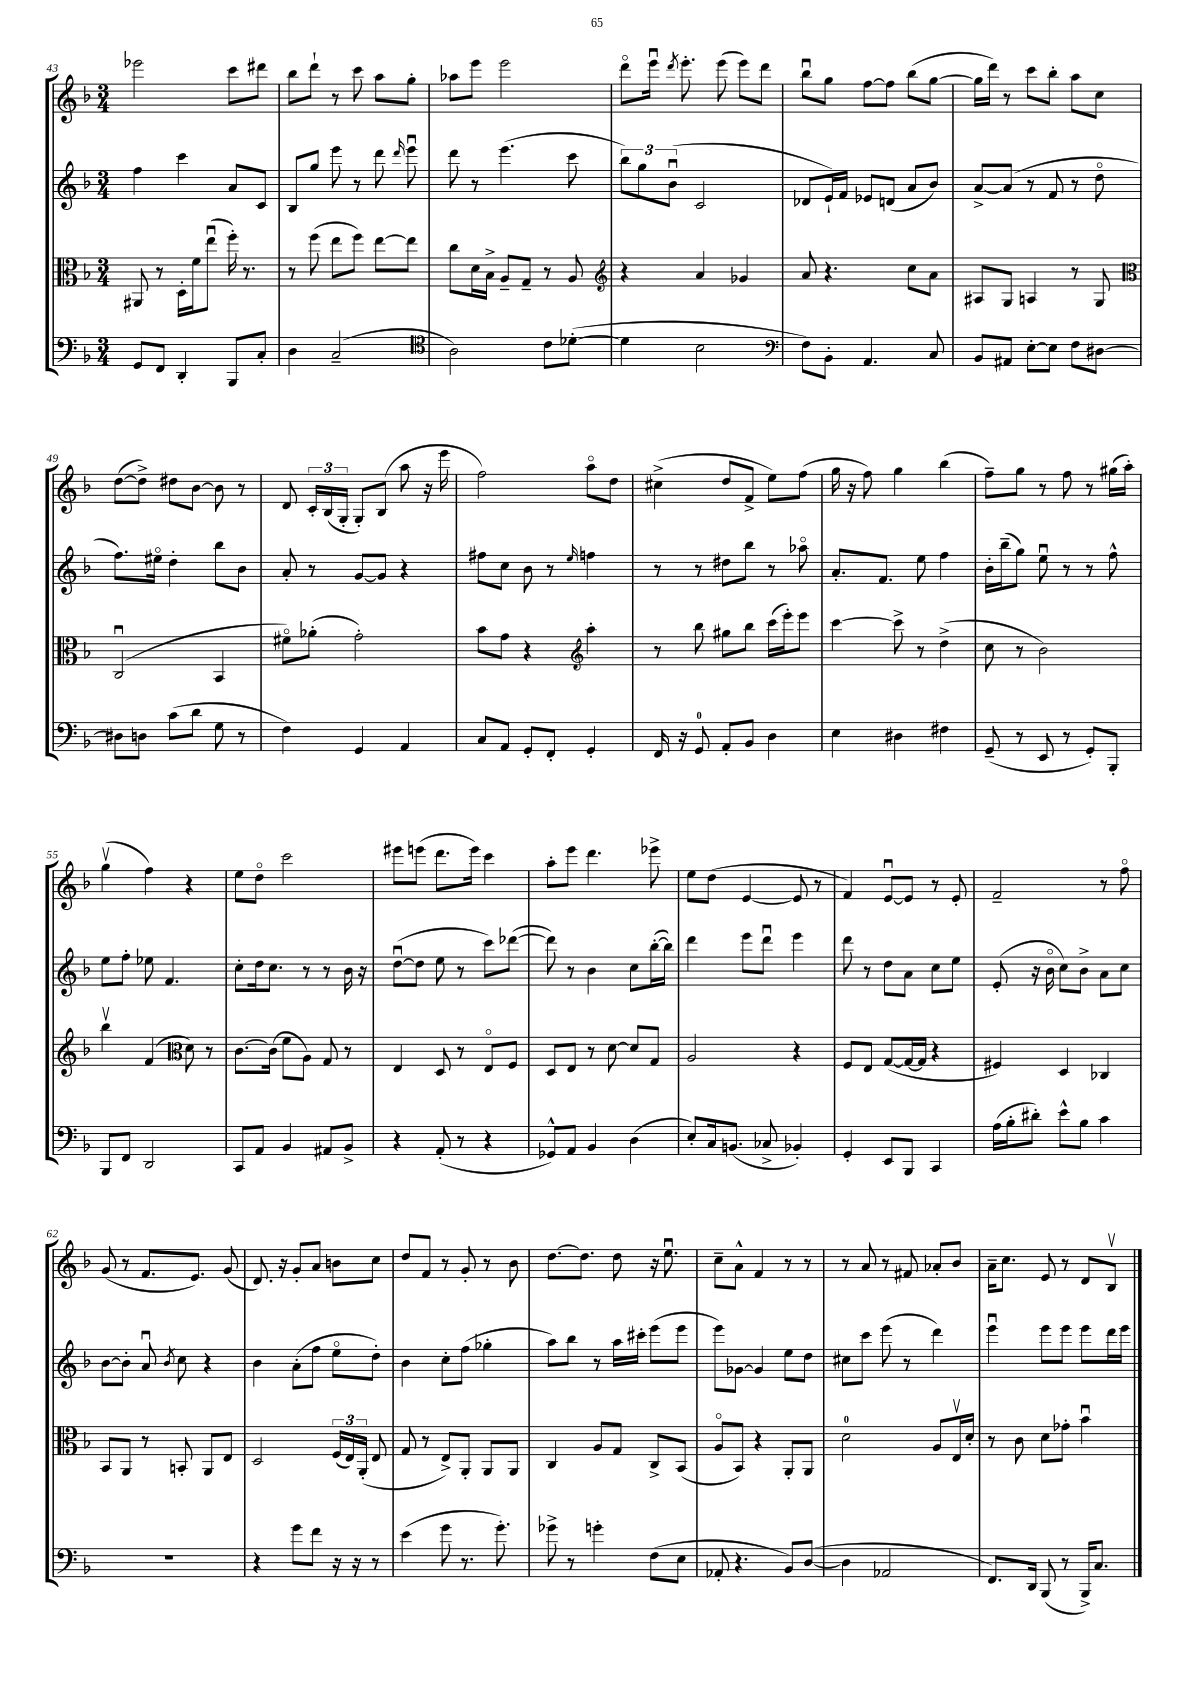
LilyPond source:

<<
\new StaffGroup <<
\new Staff = "s0" {
    \clef treble \key f \major \numericTimeSignature \time 3/4
    \autoBeamOff ees'''2 c'''8[ dis'''8] |
    bes''8[ d'''8]-! r8 c'''8 a''8[ g''8]-. |
    aes''8[ e'''8] e'''2 |
    d'''8[\flageolet e'''16]\downbow \acciaccatura { d'''8 } e'''8.-. e'''8( e'''8[) d'''8] |
    bes''8[\downbow g''8] f''8[~ f''8] bes''8[( g''8]~ |
    g''16[ d'''16]) r8 c'''8[ bes''8]-. a''8[ c''8] |
    d''8[~( d''8]->) dis''8[ bes'8]~ bes'8 r8 |
    d'8 \tuplet 3/2 { c'16[-. bes16( g16]-. } g8[-.) bes8]( a''8 r16 e'''16 |
    f''2) a''8[\flageolet d''8] |
    cis''4->( d''8[ f'8]-> e''8[) f''8]( |
    g''16 r16 f''8) g''4 bes''4( |
    f''8[--) g''8] r8 f''8 r8 gis''16[( a''16]-.) |
    g''4\upbow( f''4) r4 |
    e''8[ d''8]\flageolet c'''2 |
    eis'''8[ e'''8]( d'''8.[ e'''16]) c'''4 |
    a''8[-. e'''8] d'''4. ees'''8-> |
    e''8[ d''8]( e'4~ e'8 r8 |
    f'4) e'8[~\downbow e'8] r8 e'8-. |
    f'2-- r8 f''8\flageolet |
    g'8( r8 f'8.[ e'8.]) g'8( |
    d'8.) r16 g'8[-. a'8] b'8[ c''8] |
    d''8[ f'8] r8 g'8-. r8 bes'8 |
    d''8.[~ d''8.] d''8 r16 e''8.\downbow |
    c''8[-- a'8]-^ f'4 r8 r8 |
    r8 a'8 r8 fis'8 aes'8[-. bes'8] |
    a'16[-- c''8.] e'8 r8 d'8[ bes8]\upbow \bar "|." |
}
\new Staff = "s1" {
    \clef treble \key f \major \numericTimeSignature \time 3/4
    \autoBeamOff f''4 c'''4 a'8[ c'8] |
    bes8[ g''8] e'''8 r8 d'''8 \grace { d'''16 } e'''8\downbow |
    d'''8 r8 e'''4.( c'''8 |
    \tuplet 3/2 { bes''8[) g''8 bes'8]\downbow( } c'2 |
    des'8[ e'16-!) f'16] ees'8[ d'8]( a'8[ bes'8]) |
    a'8[~-> a'8]( r8 f'8 r8 d''8\flageolet |
    f''8.[) eis''16]\flageolet d''4-. bes''8[ bes'8] |
    a'8-. r8 g'8[~ g'8] r4 |
    fis''8[ c''8] bes'8 r8 \grace { e''16 } f''4 |
    r8 r8 dis''8[ bes''8] r8 aes''8\flageolet |
    a'8.[-. f'8.] e''8 f''4 |
    bes'16[-. bes''16--( g''8]) e''8\downbow r8 r8 f''8-^ |
    e''8[ f''8]-. ees''8 f'4. |
    c''8[-. d''16 c''8.] r8 r8 bes'16 r16 |
    d''8[~\downbow( d''8] e''8 r8 c'''8[) des'''8]~( |
    des'''8) r8 bes'4 c''8[ bes''16~-.( bes''16]) |
    d'''4 e'''8[ d'''8]\downbow e'''4 |
    d'''8 r8 d''8[ a'8] c''8[ e''8] |
    e'8-.( r16 bes'16\flageolet c''8[) bes'8]-> a'8[ c''8] |
    bes'8[~ bes'8]-. a'8\downbow \acciaccatura { bes'8 } c''8 r4 |
    bes'4 a'8[-.( f''8] e''8[\flageolet d''8]-.) |
    bes'4 c''8[-. f''8]( ges''4-. |
    a''8[) bes''8] r8 a''16[ cis'''16]-. e'''8[( e'''8] |
    e'''8[) ges'8]~ ges'4 e''8[ d''8] |
    cis''8[ c'''8] e'''8( r8 d'''4) |
    e'''4\downbow e'''8[ e'''8] e'''8[ d'''16 e'''16] \bar "|." |
}
\new Staff = "s2" {
    \clef alto \key f \major \numericTimeSignature \time 3/4
    \autoBeamOff ais,8 r8 d16[-. f'16 e''8]\downbow( f''16-.) r8. |
    r8 f''8( e''8[ f''8]) e''8[~ e''8] |
    c''8[ d'16 bes16]-> a8[-- g8]-- r8 a8 |
    \clef treble r4 a'4 ges'4 |
    a'8 r4. c''8[ a'8] |
    ais8[ g8] a4 r8 g8 |
    \clef alto c2\downbow( bes,4 |
    fis'8[\flageolet) aes'8]-.( g'2-.) |
    bes'8[ g'8] r4 \clef treble a''4-. |
    r8 bes''8 gis''8[ bes''8] c'''16[( e'''16-.) e'''8] |
    c'''4~ c'''8-> r8 d''4->( |
    c''8 r8 bes'2) |
    bes''4\upbow f'4( \clef alto d'8) r8 |
    c'8.[~ c'16]( f'8[ a8]) g8 r8 |
    e4 d8 r8 e8[\flageolet f8] |
    d8[ e8] r8 d'8~ d'8[ g8] |
    a2 r4 |
    f8[ e8] g8[~( g16~ g16] r4 |
    fis4) d4 ces4 |
    bes,8[ a,8] r8 b,8-. a,8[ e8] |
    d2 \tuplet 3/2 { f16[( e16) a,16]-.( } e8 |
    g8 r8 e8[->) a,8]-. a,8[ a,8] |
    c4 a8[ g8] c8[-> bes,8]( |
    a8[\flageolet bes,8]) r4 a,8[-. a,8] |
    d'2-0 a8[ e16\upbow d'16]-. |
    r8 c'8 d'8[ ges'8]-. bes'4\downbow \bar "|." |
}
\new Staff = "s3" {
    \clef bass \key f \major \numericTimeSignature \time 3/4
    \autoBeamOff g,8[ f,8] d,4-. bes,,8[ c8]-. |
    d4 c2--( |
    \clef tenor a2) c'8[ des'8]~-.( |
    des'4 bes2 |
    \clef bass f8[) bes,8]-. a,4. c8 |
    bes,8[ ais,8] e8[~-. e8] f8[ dis8]~ |
    dis8[ d8] c'8[( d'8] g8 r8 |
    f4) g,4 a,4 |
    c8[ a,8] g,8[-. f,8]-. g,4-. |
    f,16 r16 g,8-0 a,8[-. bes,8] d4 |
    e4 dis4 fis4 |
    g,8--( r8 e,8 r8 g,8[-.) bes,,8]-. |
    bes,,8[ f,8] d,2 |
    c,8[ a,8] bes,4 ais,8[ bes,8]-> |
    r4 a,8-.( r8 r4 |
    ges,8[-^) a,8] bes,4 d4( |
    e8[-.) c16 b,8.]( ces8-> bes,4-.) |
    g,4-. e,8[ bes,,8] c,4 |
    a16[( bes16-. dis'8]-.) e'8[-^ bes8] c'4 |
    R2. |
    r4 g'8[ f'8] r16 r16 r8 |
    e'4( g'8 r8. g'8.-.) |
    ges'8-> r8 g'4-. f8[( e8] |
    aes,8-. r4. bes,8[) d8]~( |
    d4 aes,2 |
    f,8.[) d,16] bes,,8( r8 bes,,16[->) c8.] \bar "|." |
}
>>
>>
\layout { \context { \Score currentBarNumber = #43 } }
